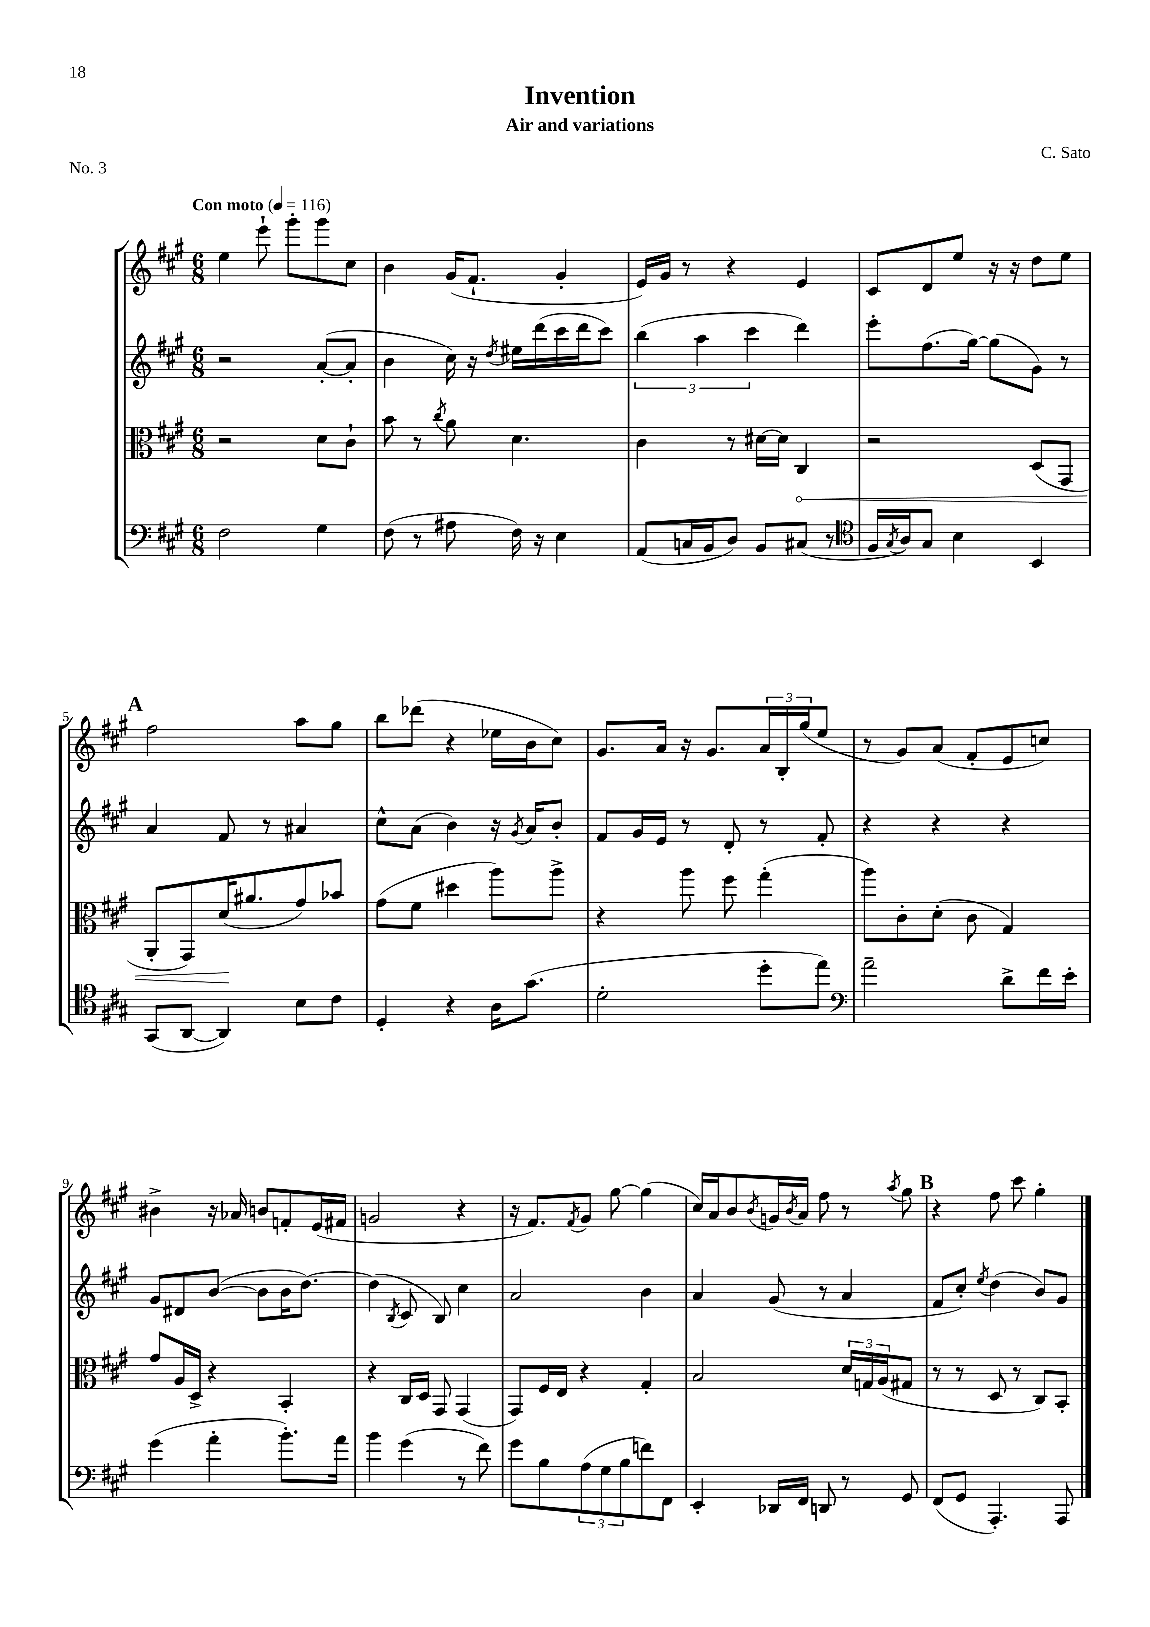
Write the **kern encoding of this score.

**kern	**kern	**kern	**kern
*staff4	*staff3	*staff2	*staff1
*clefF4	*clefC3	*clefG2	*clefG2
*k[f#c#g#]	*k[f#c#g#]	*k[f#c#g#]	*k[f#c#g#]
*M6/8	*M6/8	*M6/8	*M6/8
*MM116	*MM116	*MM116	*MM116
2F#\	2r	2r	4ee\
.	.	.	8eee`\
.	.	.	8ggg#'\L
4G#\	8d\L	([8a'/L	8ggg#\
.	8c#`\J	8a'/]J	8cc#\J
=	=	=	=
(8F#\	8b\	4b\	4b\
8r	8r	.	.
.	8qcc#/	.	.
8A#\	8a\	16cc#\)	(16g#/LK
.	.	16r	8.f#`/J
.	.	8qdd/	.
16F#\)	4.d\	16ee#\LL	.
16r	.	(16ddd\	.
4E\	.	16ccc#\	4g#'/
.	.	16ddd\J	.
.	.	8ccc#\J)	.
=	=	=	=
(8AA/L	4c#\	(6bb\	16e/LL)
.	.	.	16g#/JJ
16C/L	.	.	8r
.	.	6aa\	.
16BB/J	.	.	.
8D/J)	8r	.	4r
.	.	6ccc#\	.
8BB/L	[16d#\LL	.	.
.	16d#\]JJ	.	.
(8C#/J	4C#/	4ddd\)	4e/
8r	.	.	.
=	=	=	=
*clefC4	*	*	*
16F#/LL	2r	8eee'\L	8c#/L
8qG#/	.	.	.
16A/J)	.	.	.
8G#/J	.	(8.ff#\	8d/
4B\	.	.	8ee/J
.	.	[16gg#\Jk)	.
.	.	(8gg#\]L	16r
.	.	.	16r
4BB/	(8D/L	8g#\J)	8dd\L
.	8GG#/J	8r	8ee\J
=	=	=	=
(8GG#/L	8AA'/L	4a/	2ff#\
[8AA/J	8GG#/)	.	.
4AA/])	(16d/K	8f#/	.
.	8.a#/	.	.
.	.	8r	.
8B\L	8g#/)	4a#/	8aa\L
8c#\J	8b-/J	.	8gg#\J
=	=	=	=
4D'/	(8g#\L	8cc#^^\L	8bb\L
.	8f#\J	(8a\J	(8ddd-\J
4r	4dd#\	4b\)	4r
16A\LK	8aa\L)	16r	16ee-\LL
.	.	8qg#/	.
(8.g#\J	.	16a/LK	16b\J
.	8aa^\J	8b'/J	8cc#\J)
=	=	=	=
2d'\	4r	8f#/L	8.g#/L
.	.	16g#/L	.
.	.	16e/JJ	16a/Jk
.	8aa\	8r	16r
.	.	.	8.g#/L
.	8ff#\	8d'/	.
8dd'\L	(4gg#'\	8r	24a/L
.	.	.	24B'/
.	.	.	(24gg#/J
8ee\J)	.	8f#'/	8ee/J
=	=	=	=
*clefF4	*	*	*
2a~\	8aa\L)	4r	8r
.	8c#'\	.	8g#/L)
.	(8d'\J	4r	(8a/J
.	8c#\	.	8f#'/L
8d^\L	4G#/)	4r	8e/
16f#\L	.	.	8cc/J)
16e'\JJ	.	.	.
=	=	=	=
(4g#\	8g#/L	8g#/L	4b#^\
.	16A/L	8d#/	.
.	16D^/JJ	.	.
4a'\	4r	([8b/J	16r
.	.	.	16a-/
.	.	8b\]L	8b/L
8.b'\L)	4BB'/	16b\K	8f'/
.	.	[8.dd\J)	.
.	.	.	(16e/L
16a\Jk	.	.	16f#/JJ
=	=	=	=
4b\	4r	(4dd\]	2g/
.	.	8qB/	.
(4g#\	16C#/LL	8c#/	.
.	16D/JJ	.	.
.	8GG#/	8B/)	.
8r	(4GG#/	4cc#\	4r
8f#\)	.	.	.
=	=	=	=
8g#\L	8GG#/L)	2a/	16r
.	.	.	8.f#/L)
8B\	16F#/L	.	.
.	16E/JJ	.	.
.	.	.	8qf#/
(12A\	4r	.	8g#/J
12G#\	.	.	.
.	.	.	[8gg#\
12B\	.	.	.
8f\)	4G#'/	4b\	(4gg#\]
8FF#\J	.	.	.
=	=	=	=
4EE'/	2B/	4a/	16cc#/LL)
.	.	.	16a/J
.	.	.	8b/
.	.	.	8qb/
16DD-/LL	.	(8g#/	16g/L
.	.	.	8qb/
16FF#/JJ	.	.	16a/JJ
8DD/	.	8r	8ff#\
8r	24d/LL	4a/	8r
.	24G/	.	.
.	(24A/J	.	.
.	.	.	8qaa/
8GG#/	8G#/J	.	8gg#\
=	=	=	=
(8FF#/L	8r	8f#/L	4r
8GG#/J	8r	8cc#'/J)	.
.	.	8qee/	.
4.AAA'/)	8D/	(4dd\	8ff#\
.	8r	.	8ccc#\
.	8C#/L)	8b/L)	4gg#'\
8AAA/	8BB'/J	8g#/J	.
==	==	==	==
*-	*-	*-	*-
